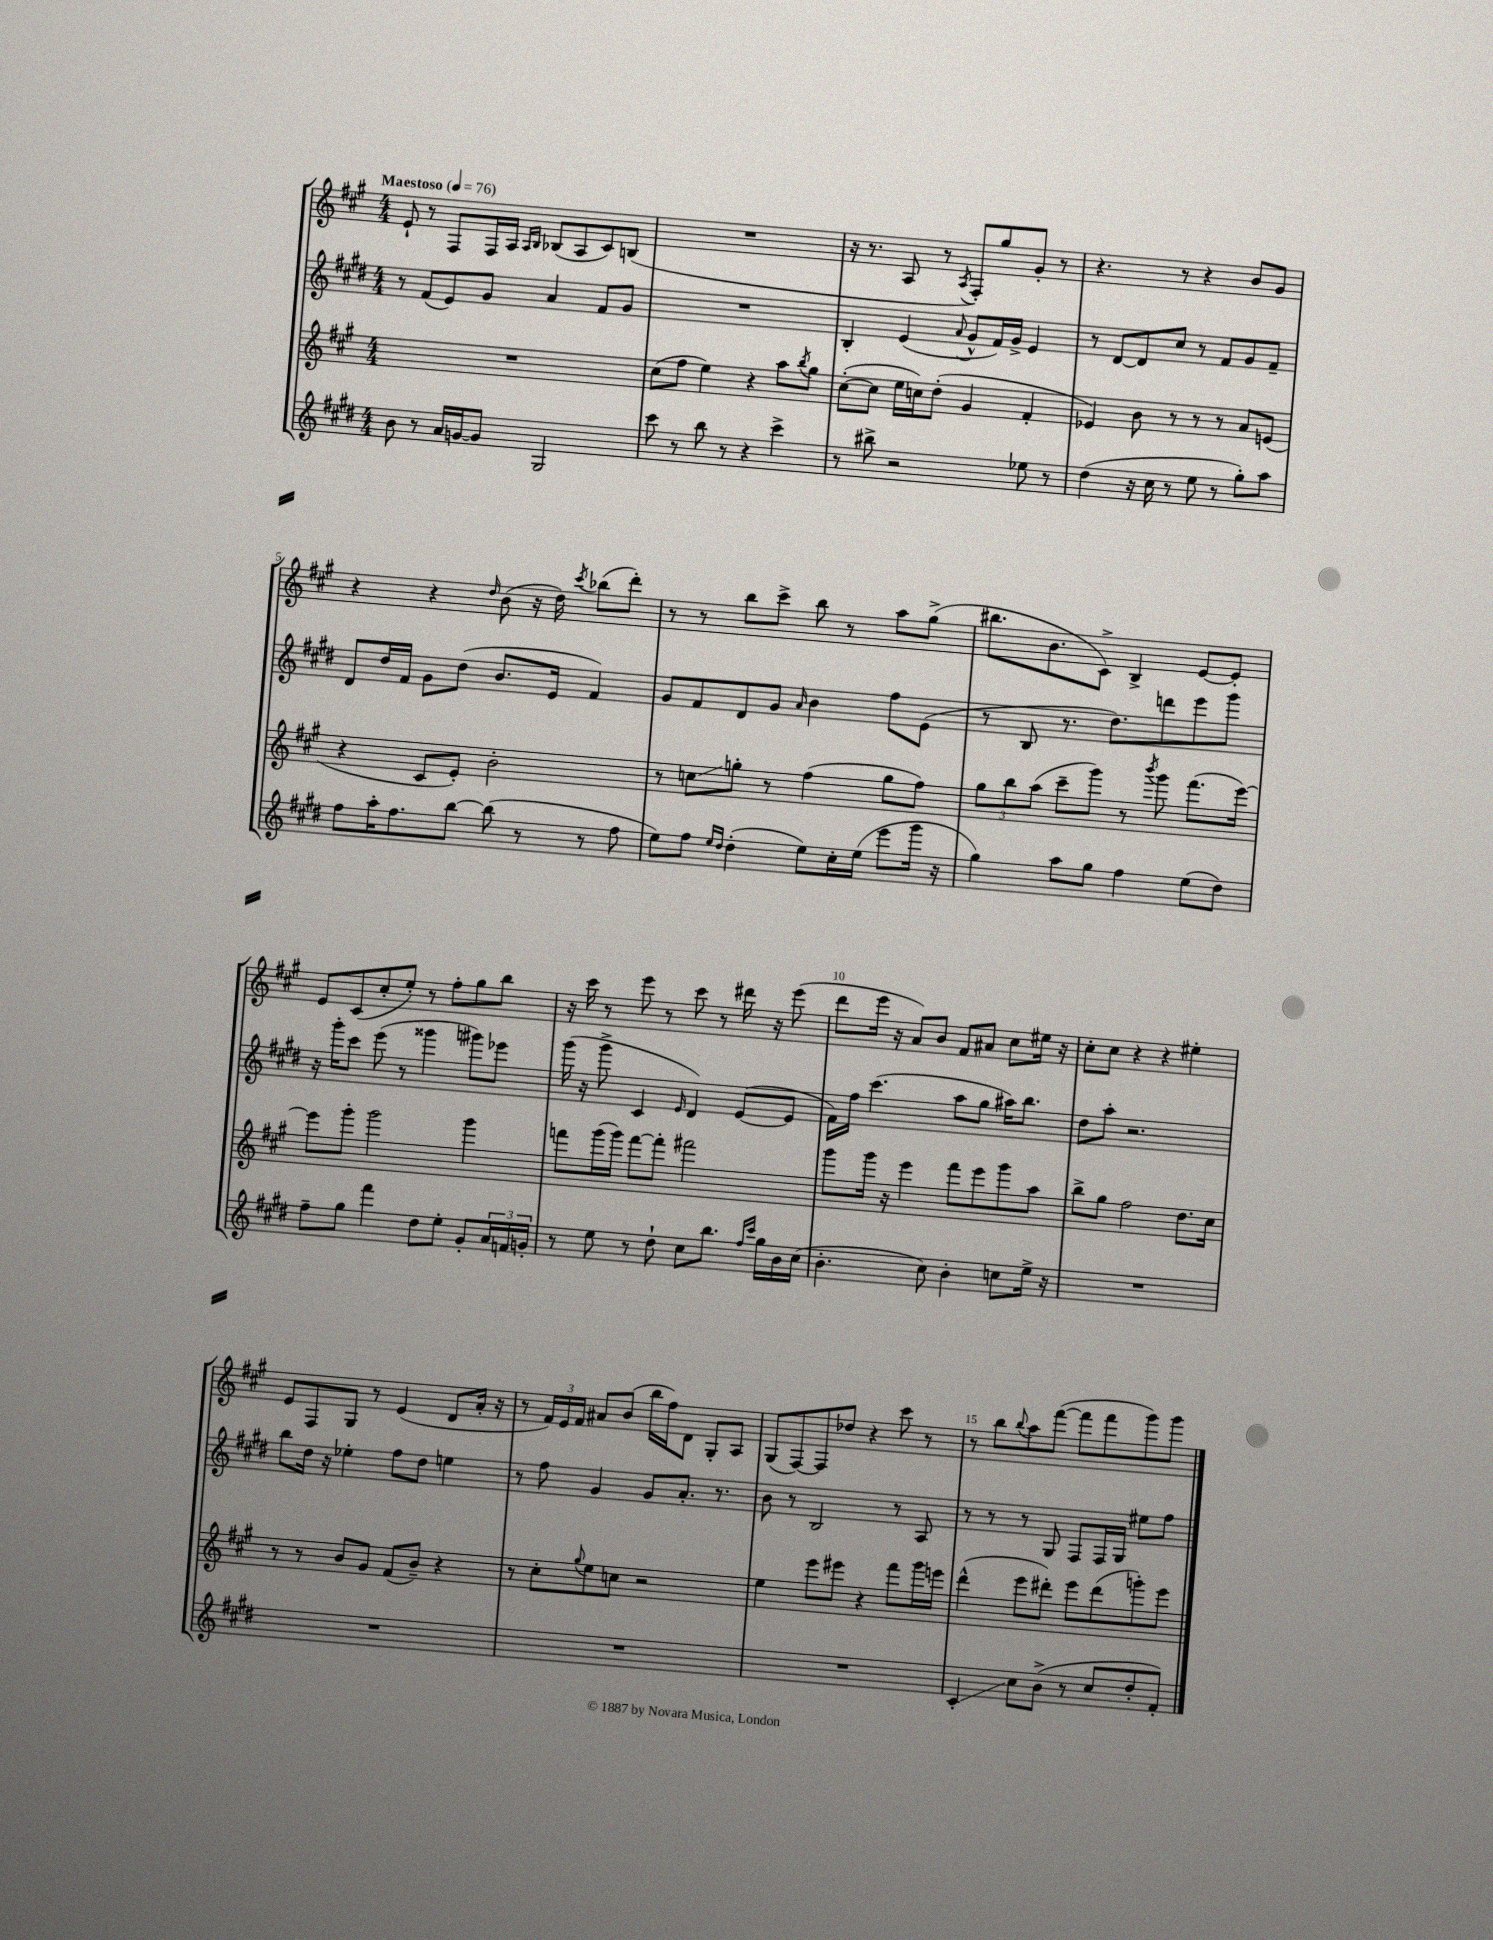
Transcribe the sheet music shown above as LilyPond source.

<<
\new StaffGroup <<
\new Staff = "s0" {
    \clef treble \key a \major \numericTimeSignature \time 4/4 \tempo "Maestoso" 4 = 76
    e'8-! r8 fis8 fis16 a16 \grace { a16 b16 } bes8( a8 cis'8) b8( |
    R1 |
    r16 r8. a8 r8 \acciaccatura { a8 } fis8-.) gis''8 gis'8-. r8 |
    r4. r8 r4 b'8 gis'8 |
    r4 r4 \grace { d''16 } b'8( r16 d''16) \acciaccatura { cis'''8 } bes''8( d'''8-.) |
    r8 r8 b''8 cis'''8-> b''8 r8 a''8 gis''8->( |
    bis''8. b'8. cis'8->) b4-> e'8~ e'8-. |
    e'8 cis'8( cis''8-. e''8-.) r8 fis''8-. gis''8 b''8 |
    r16 cis'''16 r8 e'''8 r8 cis'''8 r8 dis'''16 r16 e'''8( |
    d'''8 e'''16 r16 a'8) b'8 fis'8 ais'8 cis''8 eis''16 r16 |
    cis''8-. cis''8 r4 r4 eis''4-. |
    e'8 fis8 gis8 r8 e'4( d'8 a'16-. r16 |
    r8 \tuplet 3/2 { fis'16) e'16 fis'16 } ais'8 b'8( b''16 fis''16) d'8 gis8-. a8 |
    gis8( fis8~) fis8 des''8 r4 cis'''8 r8 |
    r8 b''8 \appoggiatura { b''8 } a''8 fis'''8~( fis'''8 fis'''8 gis'''8) gis'''8 \bar "|." |
}
\new Staff = "s1" {
    \clef treble \key e \major \numericTimeSignature \time 4/4
    r8 fis'8( e'8) gis'8 a'4 fis'8 gis'8 |
    R1 |
    b4-. e'4( \appoggiatura { a'8 } gis'8-^ fis'16) gis'16-> e'4 |
    r8 dis'8~ dis'8 cis''8 r8 fis'8 gis'8 fis'8-- |
    dis'8 dis''16 fis'16 gis'8 dis''8( b'8. e'16 fis'4) |
    gis'8 fis'8 dis'8 gis'8 \grace { a'16 } b'4 fis''8 e'8( |
    r8 b8 r8. dis''8.) d'''8 e'''8 gis'''8 |
    r16 gis'''16-. cis'''8 e'''8( r8 gisis'''4 gis'''8) ees'''8 |
    gis'''16( r16 gis'''8-> cis'4 \grace { e'16 } dis'4) e'8~( e'8 |
    fis'16) fis''16 cis'''4.( a''8 gis''8 ais''16) b''8. |
    dis''8 a''8-. r2. |
    b''8 dis''16 r16 ees''4-. fis''8 dis''8 e''4 |
    r8 fis''8 gis'4 gis'8 a'8.-. r8. |
    b'8 r8 b2 r8 a8 |
    r8 r8 r8 gis8 fis8 fis16 gis16 eis''8 fis''8 \bar "|." |
}
\new Staff = "s2" {
    \clef treble \key a \major \numericTimeSignature \time 4/4
    R1 |
    cis''8( fis''8 e''4) r4 a''8 \acciaccatura { b''8 } gis''8 |
    cis''8~-.( cis''8 e''16 c''16) d''8-.( gis'4 fis'4-. |
    ees'4) b'8 r8 r8 r8 a'8 e'8( |
    r4 cis'8 e'8-.) b'2-. |
    r8 c''8\glissando g''8-. r8 fis''4( g''8 fis''8) |
    \tuplet 3/2 { gis''8 b''8 a''8( } cis'''8-- gis'''8) r8 \acciaccatura { b'''8 } gis'''8 fis'''8.( e'''16~) |
    e'''8 gis'''8-. gis'''2 gis'''4 |
    f'''8 gis'''16( gis'''16) f'''8~ f'''8-. fis'''2 |
    gis'''8 gis'''16 r16 e'''4 fis'''8 e'''8 gis'''8 a''8 |
    b''8-> gis''8 fis''2 d''8. cis''16 |
    r8 r8 b'8 gis'8 fis'8( b'8--) r4 |
    r8 cis''8-. \appoggiatura { gis''8 } e''8 c''8 r2 |
    e''4 e'''8 eis'''8 r4 fis'''8 gis'''16 e'''16 |
    d'''4-^( e'''8 dis'''8-.) e'''8 dis'''8( g'''8-.) e'''8 \bar "|." |
}
\new Staff = "s3" {
    \clef treble \key e \major \numericTimeSignature \time 4/4
    b'8 r8 a'16 g'16~ g'8 gis2 |
    cis'''8 r8 b''8 r8 r4 cis'''4-> |
    r8 bis''8-> r2 ees''8 r8 |
    dis''4( r16 cis''16 r8 e''8 r8 gis''8-.) a''8 |
    fis''8 a''16-. fis''8. b''8~ b''8( r8 r8 fis''8 |
    e''8) fis''8 \grace { e''16 dis''16 } dis''4-.( e''8) cis''16-. e''16( e'''8 gis'''16 r16 |
    gis''4) a''8 gis''8 fis''4 e''8( dis''8) |
    fis''8-- gis''8 fis'''4 dis''8 e''8-. gis'8-. \tuplet 3/2 { a'16 f'16 g'16-. } |
    r8 e''8 r8 dis''8-! cis''8 b''8. \grace { fis''16 cis'''16 } gis''16 b'16 cis''16( |
    b'4.-. cis''8) b'4-. c''8 e''16-> r16 |
    R1 |
    R1 |
    R1 |
    R1 |
    cis'4-.\glissando cis''8 b'8->( r8 cis''8 dis''8-. fis'8-.) \bar "|." |
}
>>
>>
\layout { \context { \Score \override BarNumber.break-visibility = ##(#f #t #t) barNumberVisibility = #(every-nth-bar-number-visible 5) } }
